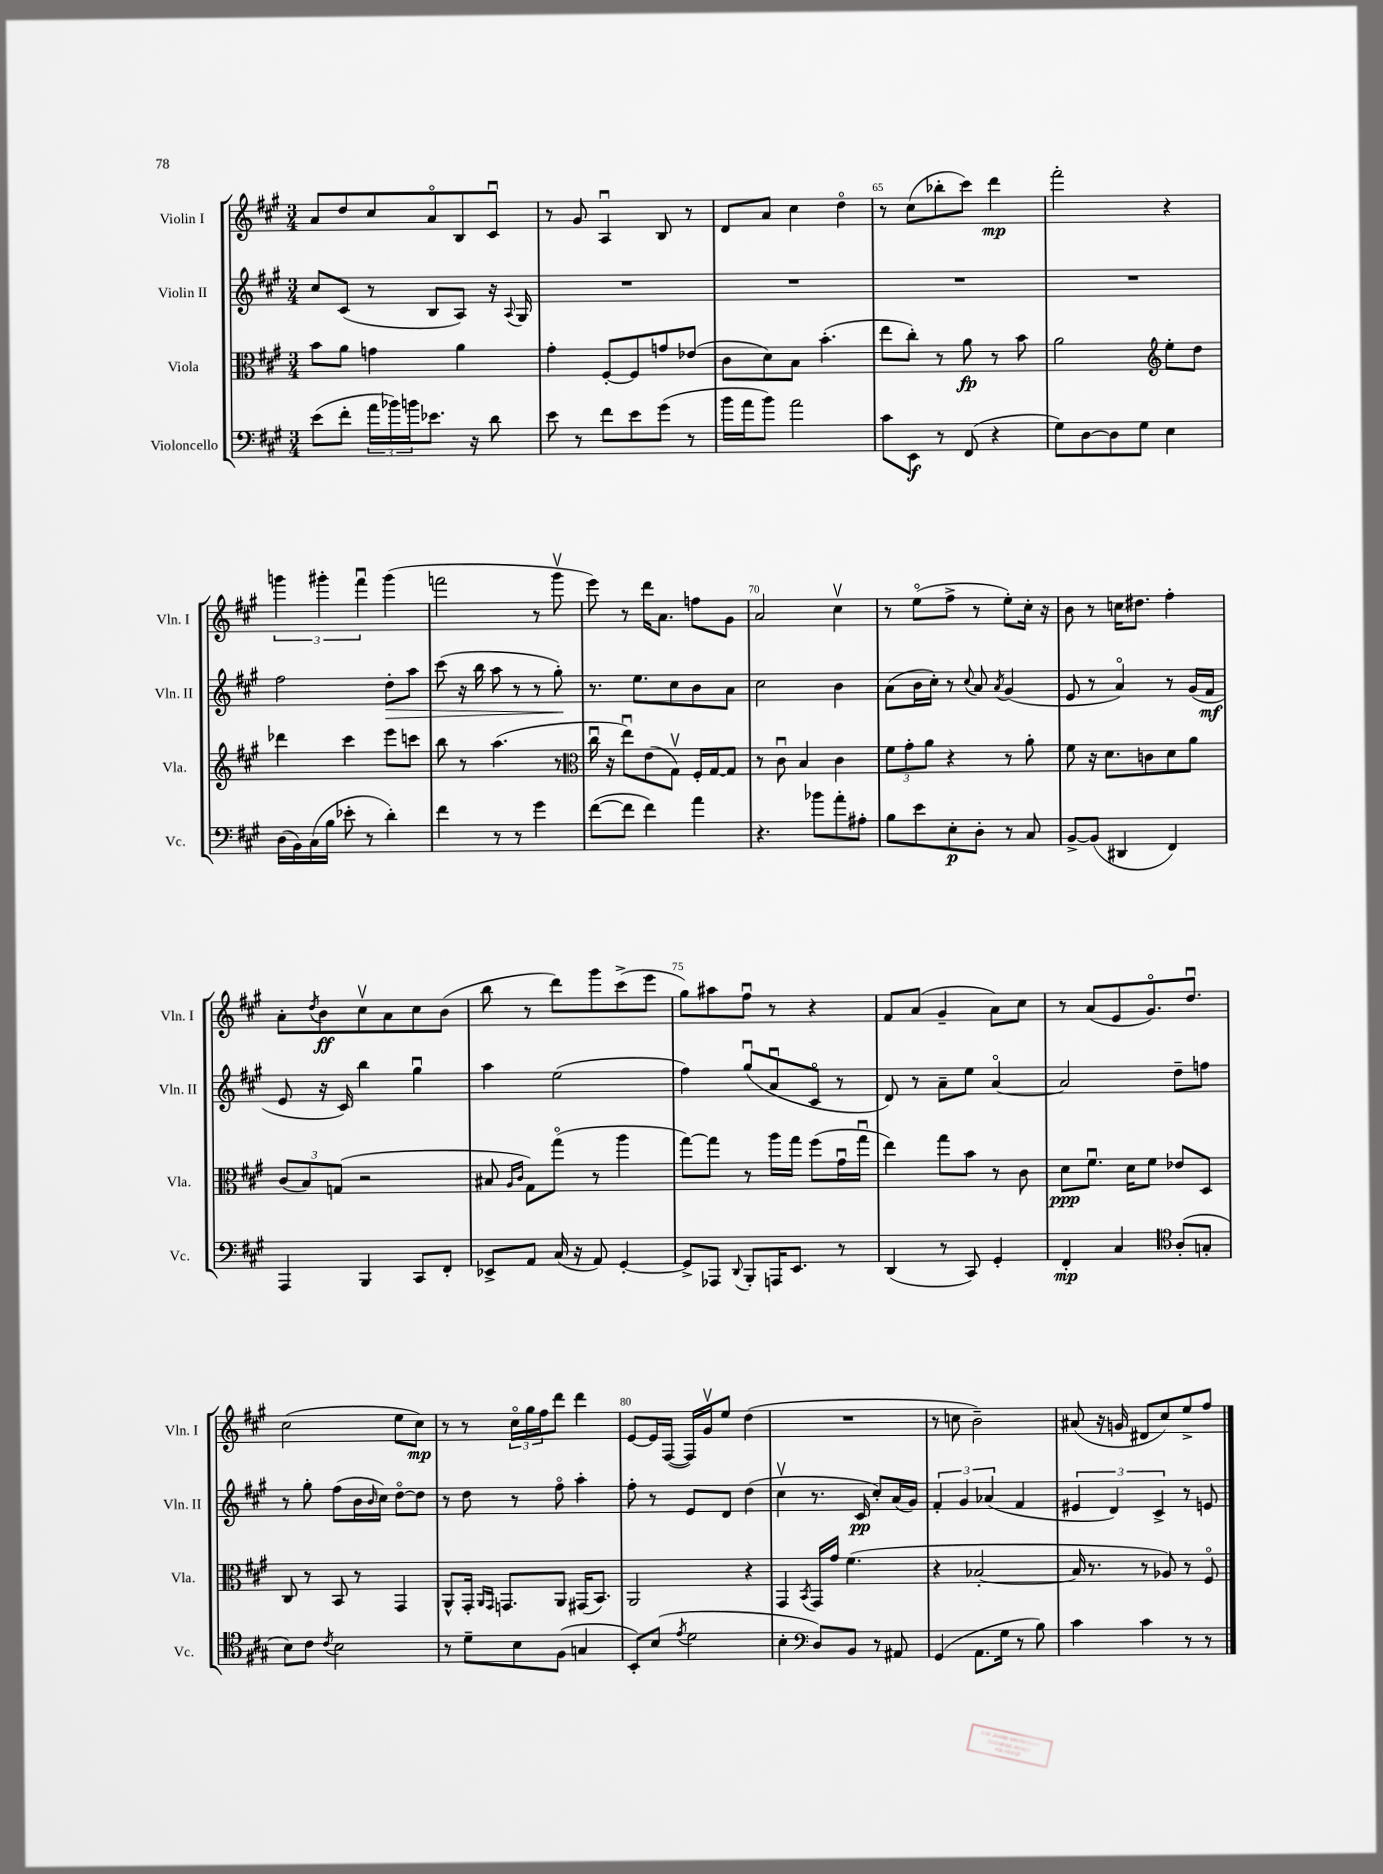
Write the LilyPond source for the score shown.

<<
\new StaffGroup <<
\new Staff = "s0" \with { instrumentName = "Violin I" shortInstrumentName = "Vln. I" } {
    \clef treble \key a \major \numericTimeSignature \time 3/4
    a'8 d''8 cis''8 a'8\flageolet b8 cis'8\downbow |
    r8 gis'8 a4\downbow b8 r8 |
    d'8 a'8 cis''4 d''4\flageolet |
    r8 cis''8( bes''8-. cis'''8) d'''4\mp |
    fis'''2-. r4 |
    \tuplet 3/2 { g'''4 gis'''4-. fis'''4\downbow } gis'''4( |
    f'''2 r8 gis'''8\upbow |
    e'''8) r8 d'''16 a'8. f''8 gis'8 |
    a'2 cis''4\upbow |
    r8 e''8\flageolet( fis''8-> r8 e''8-.) cis''16-. r16 |
    b'8 r8 c''16 dis''8. fis''4-. |
    a'8-. \acciaccatura { d''8 } b'8\ff cis''8\upbow a'8 cis''8 b'8( |
    b''8 r8 d'''8) gis'''8 cis'''8->( e'''8 |
    gis''8) ais''8 fis''8\downbow r8 r4 |
    fis'8 a'8( gis'4-- a'8) cis''8 |
    r8 a'8( e'8 gis'8.\flageolet) d''8.\downbow |
    cis''2( e''8 cis''8\mp) |
    r8 r8 \tuplet 3/2 { cis''16\flageolet gis''16 fis''16 } d'''8 d'''4 |
    e'8~ e'16 fis16~( fis16) gis'16\upbow e''8 d''4( |
    R2. |
    r8 c''8 b'2--) |
    ais'8( r16 g'16 dis'8 cis''8) e''8-> fis''8 \bar "|." |
}
\new Staff = "s1" \with { instrumentName = "Violin II" shortInstrumentName = "Vln. II" } {
    \clef treble \key a \major \numericTimeSignature \time 3/4
    cis''8 cis'8( r8 b8 a8) r16 \appoggiatura { a8 } gis16 |
    R2. |
    R2. |
    R2. |
    R2. |
    fis''2 d''8-.\> a''8 |
    cis'''8( r16 b''16 a''8 r8 r8 gis''8-.\!) |
    r8. e''8. cis''8 b'8 a'8 |
    cis''2 b'4 |
    a'8( b'16 cis''16-.) r8 \appoggiatura { cis''8 } a'8 \acciaccatura { a'8 } gis'4( |
    e'8 r8 a'4\flageolet) r8 gis'16( fis'16\mf |
    e'8 r16 cis'16) b''4 gis''4\downbow |
    a''4 e''2( |
    fis''4) gis''8\downbow( a'8\downbow cis'8\flageolet r8 |
    d'8) r8 a'8-- e''8 a'4~\flageolet |
    a'2 d''8-- f''8 |
    r8 gis''8-. fis''8( b'16 \grace { b'16 } cis''16) d''8~\flageolet d''8 |
    r8 d''8 r8 fis''8\flageolet a''4-. |
    fis''8-. r8 e'8 d'8 d''4( |
    cis''4\upbow r8. cis'16\pp cis''8-.) a'16( gis'16) |
    \tuplet 3/2 { fis'4-. gis'4 aes'4( } fis'4 |
    \tuplet 3/2 { eis'4 d'4) cis'4-> } r8 e'8 \bar "|." |
}
\new Staff = "s2" \with { instrumentName = "Viola" shortInstrumentName = "Vla." } {
    \clef alto \key a \major \numericTimeSignature \time 3/4
    b'8 a'8 g'4 a'4 |
    gis'4-. fis8~-. fis8 g'8 ees'8( |
    cis'8 d'8) b8 b'4.-.( |
    e''8 cis''8-.) r8 a'8\fp r8 b'8 |
    a'2 \clef treble e''8-. d''8 |
    des'''4 cis'''4 e'''8 c'''8 |
    b''8 r8 a''4.( r8 |
    \clef alto cis''16\downbow r16 e''8\downbow) e'8( gis8\upbow) fis16-. gis16~ gis8 |
    r8 cis'8\downbow b4 cis'4 |
    \tuplet 3/2 { fis'8 gis'8-. a'8 } r4 r8 a'8-. |
    fis'8 r16 d'8. c'8 d'8 a'8 |
    \tuplet 3/2 { cis'8( b8) g8( } r2 |
    bis8 \grace { a16 cis'16 } gis8) gis''8\flageolet( r8 a''4 |
    gis''8~) gis''8 r8 a''16 gis''16 fis''8( gis'16\downbow gis''16\downbow |
    e''4) gis''8 b'8 r8 cis'8 |
    d'8\ppp fis'8.\downbow d'16 fis'8 ees'8 d8 |
    cis8 r8 b,8 r8 gis,4 |
    a,8-^ gis,16-. \grace { a,16 gis,16 } g,8. a,8 gis,16( b,8.) |
    a,2 r4 |
    gis,4 \acciaccatura { b,8 } gis,16 gis'16 fis'4.( |
    r4 bes2~-. |
    bes16 r8. r8 aes8) r8 fis8\flageolet \bar "|." |
}
\new Staff = "s3" \with { instrumentName = "Violoncello" shortInstrumentName = "Vc." } {
    \clef bass \key a \major \numericTimeSignature \time 3/4
    e'8( fis'8-. \tuplet 3/2 { a'16 bes'16) b'16 } ees'8. r16 d'8 |
    e'8 r8 fis'8 e'8 gis'8( r8 |
    b'16 a'16 b'8) a'2 |
    cis'8 e,8\f r8 fis,8( r4 |
    gis8) d8~ d8 gis8 e4 |
    d16( b,16) cis16( b16 ees'8-. r8 d'4-.) |
    fis'4 r8 r8 gis'4 |
    fis'8~( fis'8 fis'4) a'4 |
    r4. bes'8 a'8-. ais8-. |
    b8 e'8 e8-.\p d8-. r8 cis8 |
    b,8~-> b,8( dis,4 fis,4) |
    a,,4 b,,4 cis,8 fis,8-. |
    ees,8-> a,8 cis16( r16 a,8) gis,4~-. |
    gis,8-> aes,,8 \appoggiatura { d,8 } b,,8-. a,,16 e,8. r8 |
    d,4( r8 cis,8) gis,4-. |
    fis,4-.\mp cis4 \clef tenor a8-.( g8-. |
    b8) cis'8 \acciaccatura { cis'8 } b2 |
    r8 d'8-- b8 fis8( g4 |
    b,8-.) b8( \acciaccatura { e'8 } d'2 |
    b4-. \clef bass d8) b,8 r8 ais,8 |
    gis,4( a,8. gis16 r8 b8) |
    cis'4 cis'4 r8 r8 \bar "|." |
}
>>
>>
\layout { \context { \Score currentBarNumber = #62 \override BarNumber.break-visibility = ##(#f #t #t) barNumberVisibility = #(every-nth-bar-number-visible 5) } }
